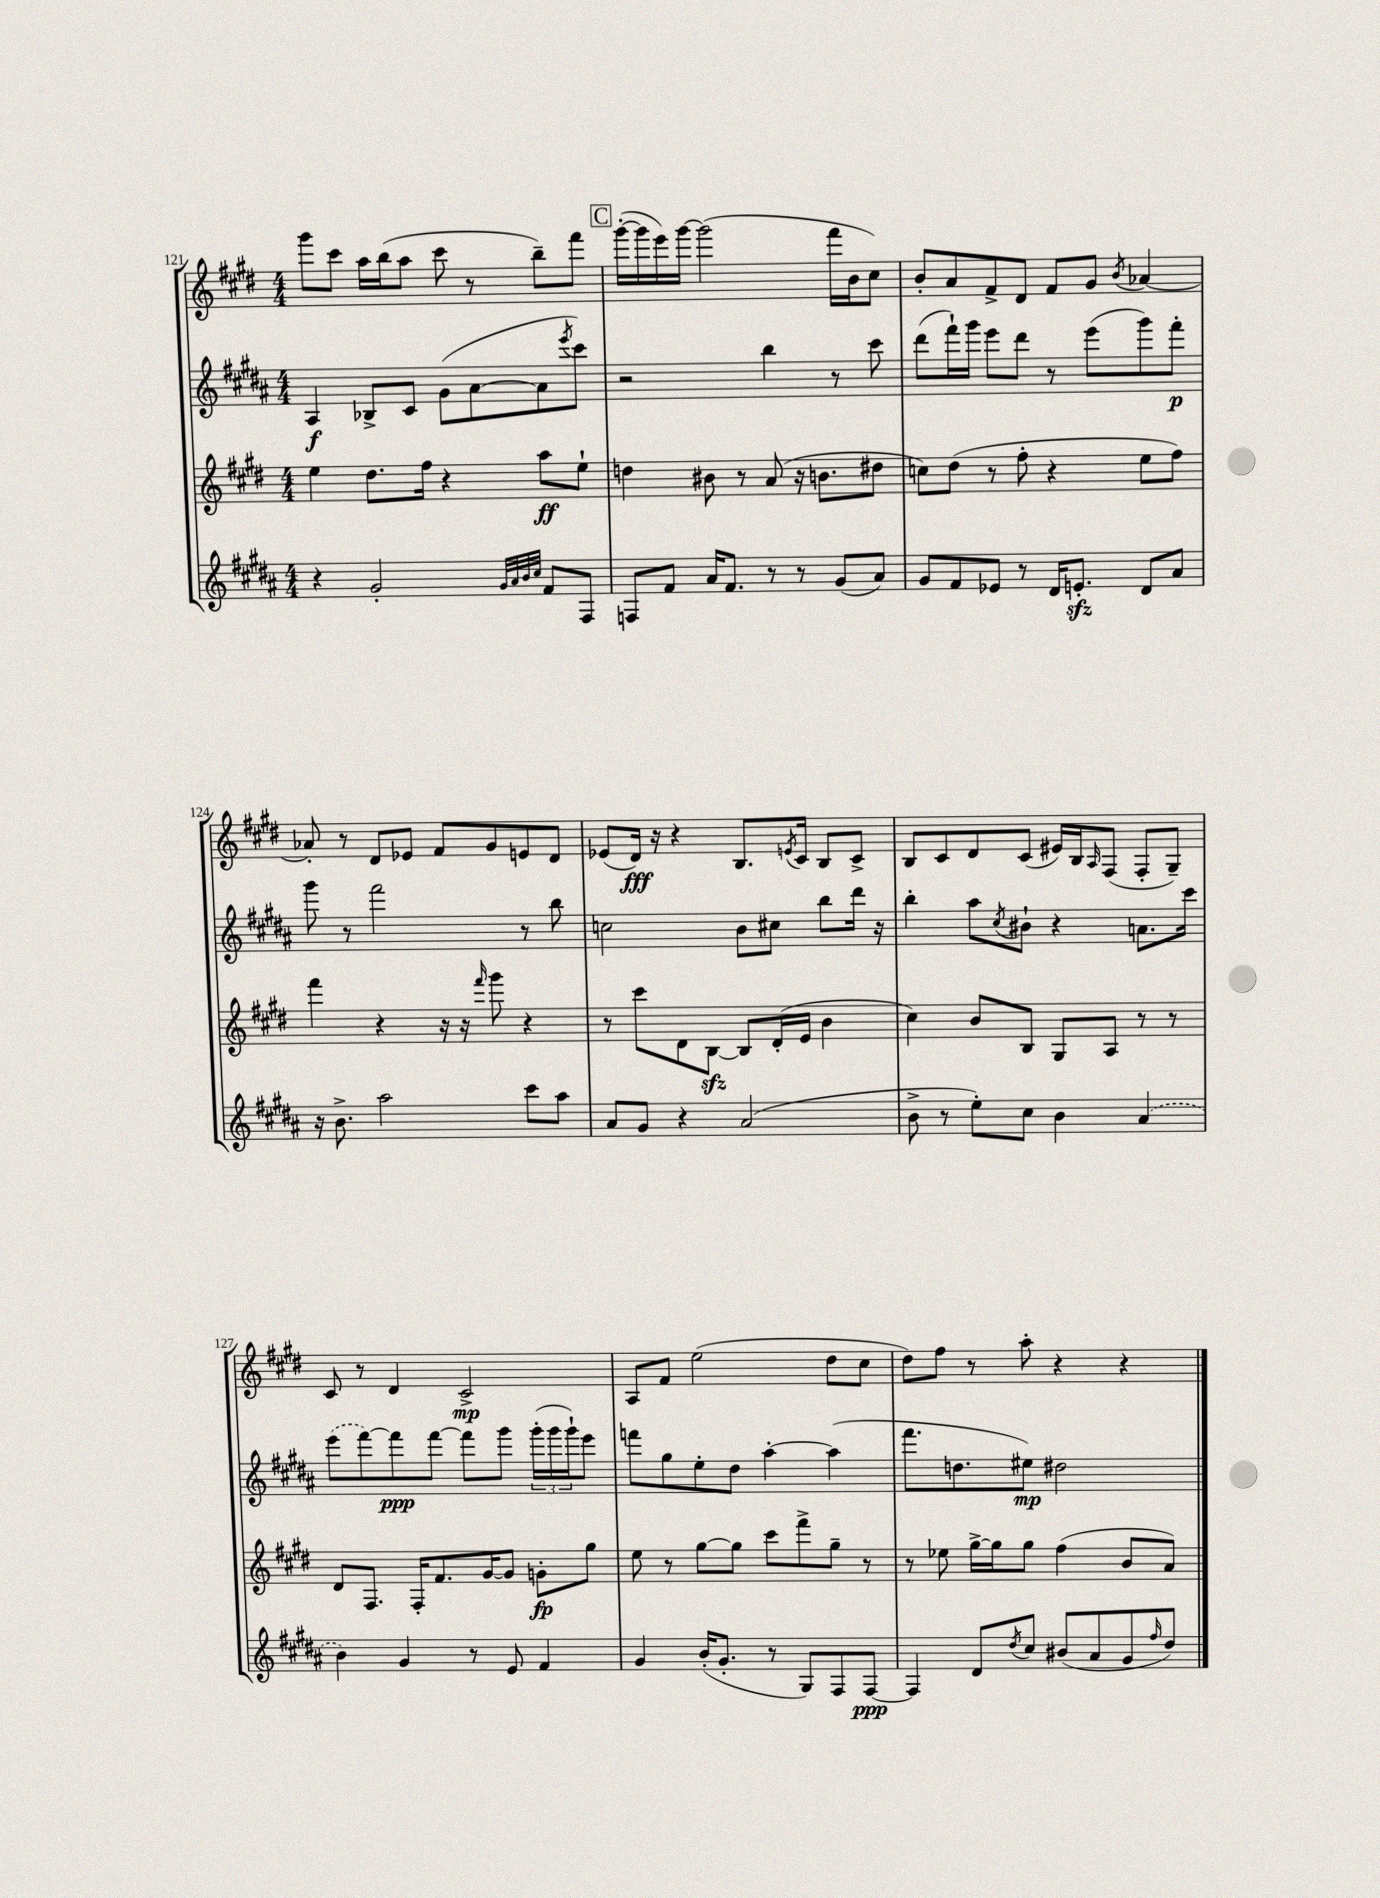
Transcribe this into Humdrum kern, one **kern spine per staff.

**kern	**dynam	**kern	**dynam	**kern	**dynam	**kern	**dynam
*part4	*part4	*part3	*part3	*part2	*part2	*part1	*part1
*staff4	*staff4	*staff3	*staff3	*staff2	*staff2	*staff1	*staff1
*clefG2	*	*clefG2	*	*clefG2	*	*clefG2	*
*k[f#c#g#d#a#]	*	*k[f#c#g#d#]	*	*k[f#c#g#d#a#]	*	*k[f#c#g#d#]	*
*M4/4	*	*M4/4	*	*M4/4	*	*M4/4	*
=121	=121	=121	=121	=121	=121	=121	=121
4r	.	4ee\	.	4A#/	f	8ggg#\L	.
.	.	.	.	.	.	8ccc#\J	.
2g#'/	.	8.dd#\L	.	8B-X^/L	.	16aa\LL	.
.	.	.	.	.	.	(16bb\J	.
.	.	.	.	8c#/J	.	8aa\J	.
.	.	16ff#\Jk	.	.	.	.	.
.	.	4r	.	(8g#\L	.	8ccc#\	.
.	.	.	.	[8a#\	.	8r	.
32qqg#/LLL	.	.	.	.	.	.	.
32qqa#/	.	.	.	.	.	.	.
32qqb/	.	.	.	.	.	.	.
32qqcc#/JJJ	.	.	.	.	.	.	.
8f#/L	.	8aa\L	ff	8a#\]	.	8bb~\L)	.
.	.	.	.	8qeee/	.	.	.
8F#/J	.	8ee`\J	.	8ccc#\J)	.	8fff#\J	.
!!LO:REH:place=s1:t=C
=122	=122	=122	=122	=122	=122	=122	=122
8Fn/L	.	4ddn\	.	2r	.	([16ggg#'\LL	.
.	.	.	.	.	.	16ggg#\]	.
8f#/J	.	.	.	.	.	16eee\)	.
.	.	.	.	.	.	[16ggg#\JJ	.
16a#/KL	.	8b#X\	.	.	.	(2ggg#\]	.
8.f#/J	.	.	.	.	.	.	.
.	.	8r	.	.	.	.	.
8r	.	(8a/	.	4bb\	.	.	.
8r	.	16r	.	.	.	.	.
.	.	8.bn\L	.	.	.	.	.
(8g#/L	.	.	.	8r	.	16fff#\LL	.
.	.	.	.	.	.	16b\J	.
8a#/J)	.	8dd#X\J	.	8ccc#\	.	8cc#\J)	.
=123	=123	=123	=123	=123	=123	=123	=123
8g#/L	.	8ccn\L)	.	(8ddd#\L	.	8b'/L	.
8f#/	.	(8dd#\J	.	16fff#`\L)	.	8a/	.
.	.	.	.	16ggg#\JJ	.	.	.
8e-X/J	.	8r	.	8eee\L	.	8f#^/	.
8r	.	8ff#'\	.	8ddd#\J	.	8d#/J	.
16d#/KL	.	4r	.	8r	.	8f#/L	.
8.enzz'/J	.	.	.	.	.	.	.
.	.	.	.	(8eee\L	.	8g#/J	.
.	.	.	.	.	.	8qb/	.
8d#/L	.	8ee\L	.	8ggg#\)	.	[4a-X/	.
8a#/J	.	8ff#\J)	.	8fff#'\J	p	.	.
!!LO:LB:g=z
=124	=124	=124	=124	=124	=124	=124	=124
16r	.	4fff#\	.	8ggg#\	.	8a-X'/]	.
8.b^\	.	.	.	.	.	.	.
.	.	.	.	8r	.	8r	.
2aa#\	.	4r	.	2fff#\	.	8d#/L	.
.	.	.	.	.	.	8e-X/J	.
.	.	16r	.	.	.	8f#/L	.
.	.	16r	.	.	.	.	.
.	.	16qqfff#/	.	.	.	.	.
.	.	8ggg#\	.	.	.	8g#/	.
8ccc#\L	.	4r	.	8r	.	8en/	.
8aa#\J	.	.	.	8bb\	.	8d#/J	.
=125	=125	=125	=125	=125	=125	=125	=125
8a#/L	.	8r	.	2ccn\	.	(8e-X/L	.
8g#/J	.	8ccc#\L	.	.	.	16d#/Jk)	fff
.	.	.	.	.	.	16r	.
4r	.	8d#\	.	.	.	4r	.
.	.	[8Bzz\J	.	.	.	.	.
(2a#/	.	8B/L]	.	8b\L	.	8.B/L	.
.	.	(16d#'/L	.	8cc#X\J	.	.	.
.	.	.	.	.	.	8qen/	.
.	.	16e/JJ	.	.	.	16c#/Jk	.
.	.	4b\	.	8bb\L	.	8B/L	.
.	.	.	.	16ddd#\Jk	.	8c#^/J	.
.	.	.	.	16r	.	.	.
=126	=126	=126	=126	=126	=126	=126	=126
8b^\	.	4cc#\)	.	4bb'\	.	8B/L	.
8r	.	.	.	.	.	8c#/	.
8ee'\L)	.	8b/L	.	8aa#\L	.	8d#/	.
.	.	.	.	8qcc#/	.	.	.
8cc#\J	.	8B/J	.	8b#X`\J	.	(8c#/J	.
4b\	.	8G#/L	.	4r	.	16e#X/LL)	.
.	.	.	.	.	.	16B/J	.
.	.	.	.	.	.	16qqA/	.
.	.	8A/J	.	.	.	(8F#/J	.
(4a#/	.	8r	.	8.an\L	.	8F#'/L	.
.	.	8r	.	.	.	8G#~/J)	.
.	.	.	.	16ccc#\Jk	.	.	.
!!LO:LB:g=z
=127	=127	=127	=127	=127	=127	=127	=127
4b\)	.	8d#/L	.	(8eee\L	.	8c#/	.
.	.	8.F#/J	.	[8fff#\)	.	8r	.
4g#/	.	.	.	8fff#\]	ppp	4d#/	.
.	.	16F#'/KL	.	.	.	.	.
.	.	8.f#/	.	[8fff#\J	.	.	.
8r	.	.	.	8fff#\L]	.	2c#^/	mp
.	.	[16g#/K	.	.	.	.	.
8e/	.	8g#/J]	.	8ggg#\J	.	.	.
4f#/	.	8gn'\L	fp	(24ggg#'\LL	.	.	.
.	.	.	.	24ggg#\	.	.	.
.	.	.	.	24ggg#`\J)	.	.	.
.	.	8gg#\J	.	8eee\J	.	.	.
=128	=128	=128	=128	=128	=128	=128	=128
4g#/	.	8ee\	.	8fffn\L	.	8A/L	.
.	.	8r	.	8gg#\	.	8f#/J	.
(16b'/KL	.	[8gg#\L	.	8ee'\	.	(2ee\	.
8.g#'/J	.	.	.	.	.	.	.
.	.	8gg#\J]	.	8dd#\J	.	.	.
8r	.	8ccc#\L	.	[4aa#'\	.	.	.
8G#/L)	.	8fff#^\	.	.	.	.	.
8F#/	.	8gg#~\J	.	(4aa#\]	.	8dd#\L	.
[8F#/J	ppp	8r	.	.	.	8cc#\J	.
=129	=129	=129	=129	=129	=129	=129	=129
4F#/]	.	8r	.	8.fff#\L	.	8dd#\L)	.
.	.	8ee-X\	.	.	.	8ff#\J	.
.	.	.	.	8.ddn\	.	.	.
8d#/L	.	[16gg#^\LL	.	.	.	8r	.
.	.	16gg#\J]	.	.	.	.	.
8qdd#/	.	.	.	.	.	.	.
8cc#/J	.	8gg#\J	.	8ee#X\J)	mp	8aa'\	.
(8b#X/L	.	(4ff#\	.	2dd#X\	.	4r	.
8a#/	.	.	.	.	.	.	.
8g#/	.	8b/L	.	.	.	4r	.
16qqff#/	.	.	.	.	.	.	.
8dd#/J)	.	8a/J)	.	.	.	.	.
==	==	==	==	==	==	==	==
*-	*-	*-	*-	*-	*-	*-	*-
